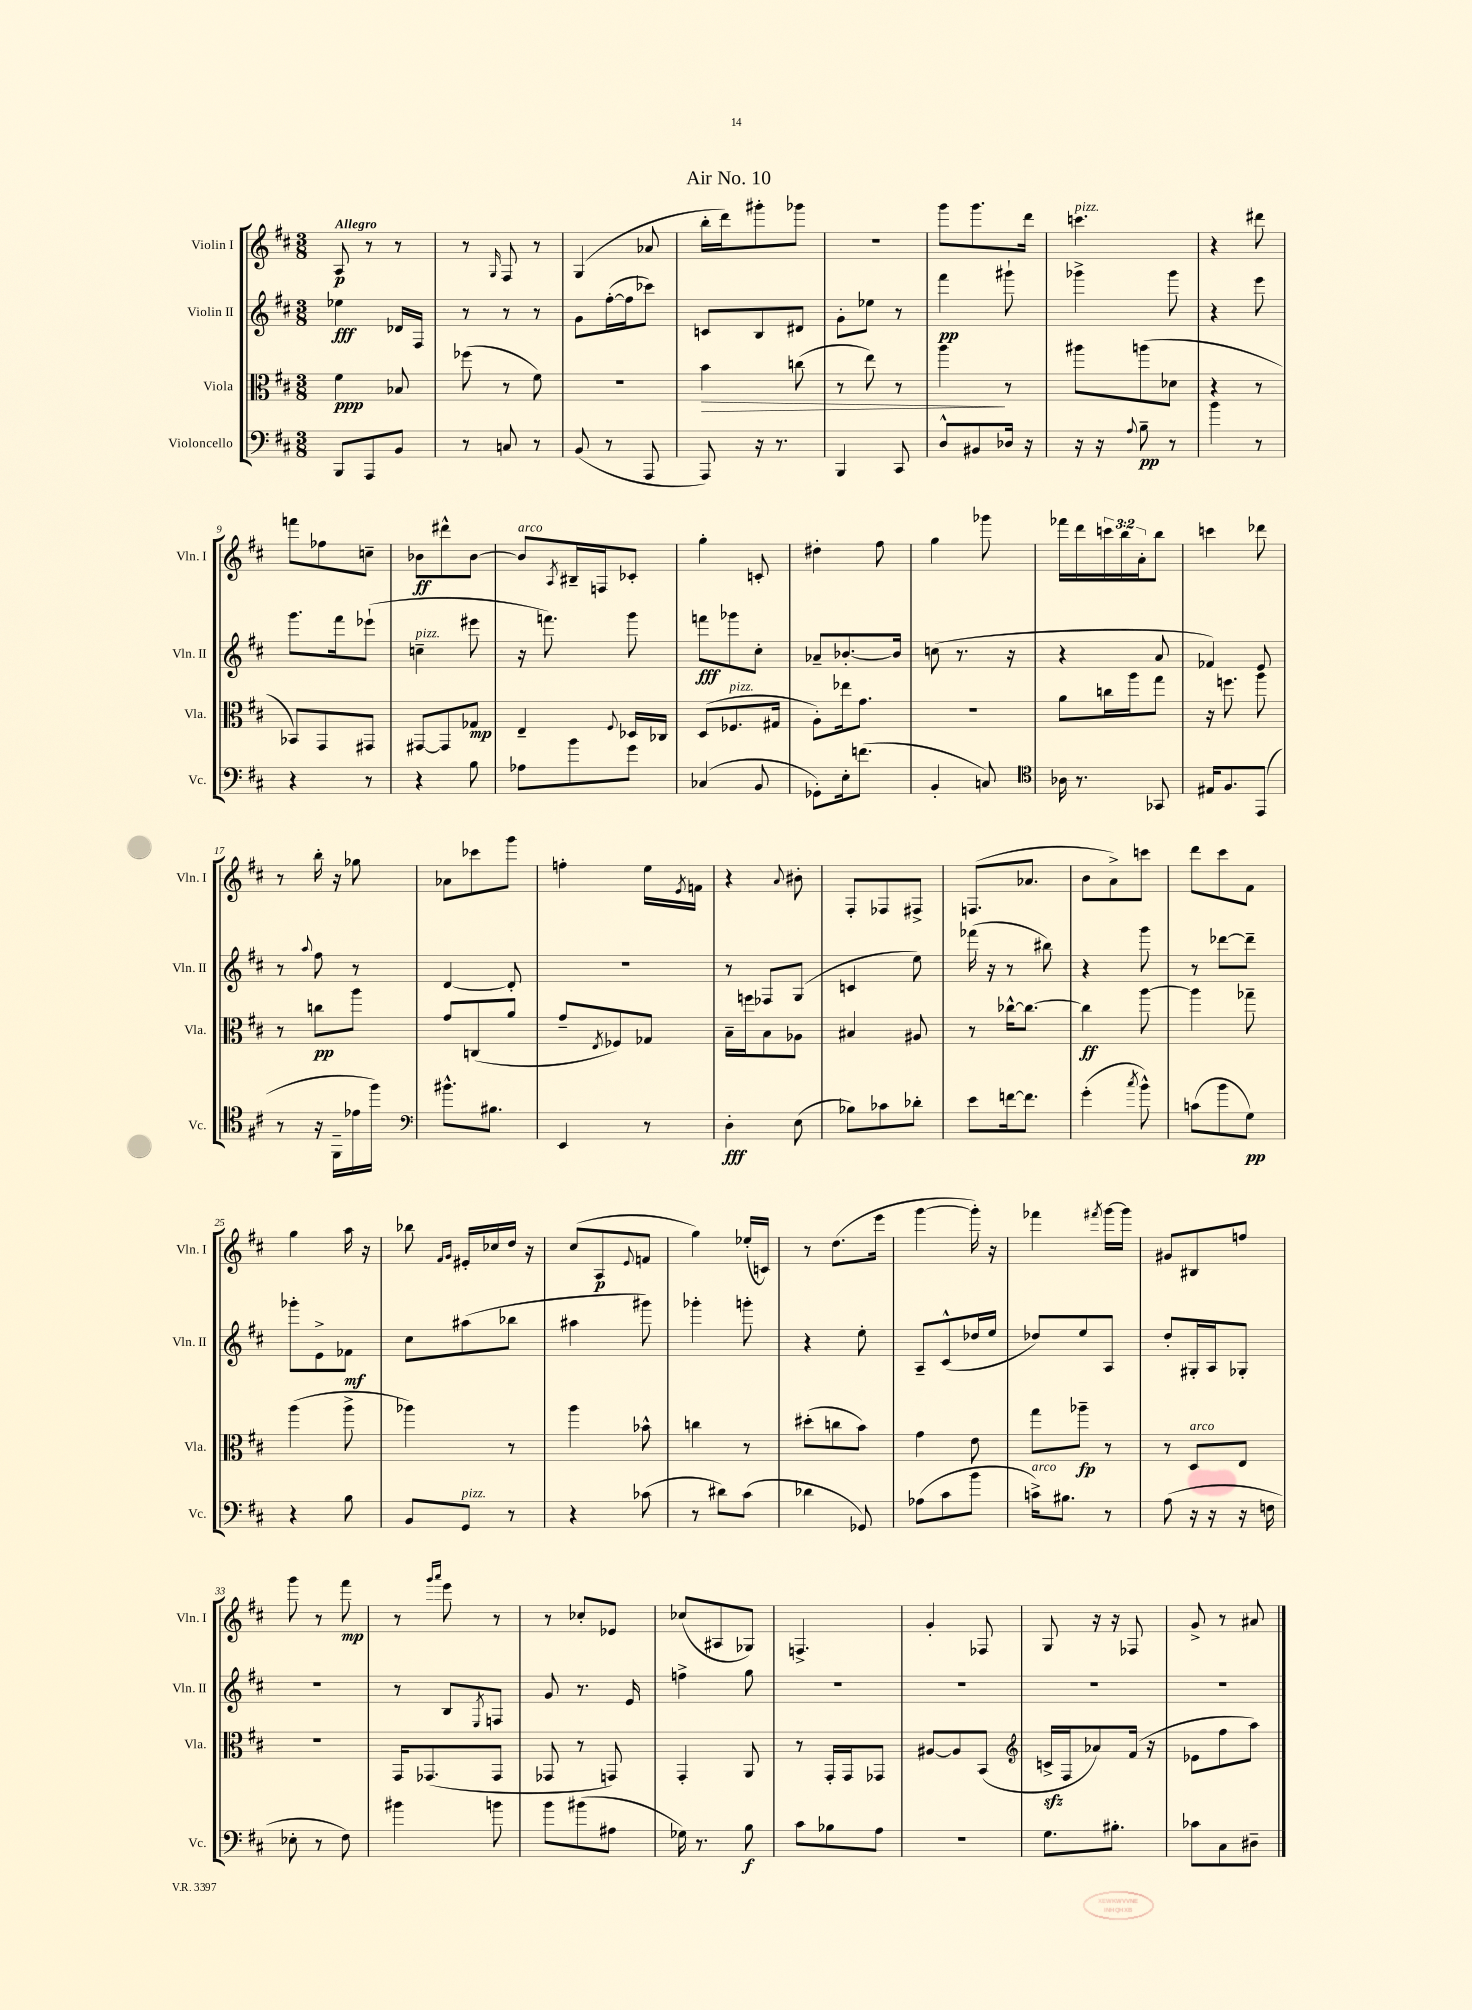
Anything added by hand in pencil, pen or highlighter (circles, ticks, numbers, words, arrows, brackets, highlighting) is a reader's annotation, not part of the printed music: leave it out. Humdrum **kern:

**kern	**kern	**kern	**kern
*staff4	*staff3	*staff2	*staff1
*clefF4	*clefC3	*clefG2	*clefG2
*k[f#c#]	*k[f#c#]	*k[f#c#]	*k[f#c#]
*M3/8	*M3/8	*M3/8	*M3/8
8BBB/L	4f#\	4ee-\	8A/
8AAA/	.	.	8r
8BB/J	8B-/	16d-/LL	8r
.	.	16F#/JJ	.
=	=	=	=
8r	(8ff-\	8r	8r
.	.	.	16qqG/
8C/	8r	8r	8F#/
8r	8f#\)	8r	8r
=	=	=	=
(8BB/	4.r	8g\L	(4G/
8r	.	([16ff#'\L	.
.	.	16ff#\]J	.
8AAA/	.	8ccc-\J)	8a-/
=	=	=	=
8AAA/)	4b\	8c/L	16bb'\LL
.	.	.	16ddd\J)
16r	.	8B/	8ggg#'\
8.r	.	.	.
.	(8cc\	8d#/J	8ggg-\J
=	=	=	=
4BBB/	8r	8g'\L	4.r
.	8ee\)	8ee-\J	.
8CC#/	8r	8r	.
=	=	=	=
8D^^/L	4aa\	4fff#\	8ggg\L
8BB#/	.	.	8.ggg\
16D-/Jk	8r	8ggg#`\	.
16r	.	.	16ddd\Jk
=	=	=	=
16r	8aa#\L	4ggg-^\	4.ccc\
16r	.	.	.
8qqA/	.	.	.
8B~\	(8aa\	.	.
8r	8d-\J	8ggg-\	.
=	=	=	=
4b\	4r	4r	4r
8r	8r	8eee\	8ddd#\
=	=	=	=
4r	8BB-/L)	8.ggg\L	8fff\L
.	8GG/	.	8ff-\
.	.	16fff#\k	.
8r	8GG#/J	(8eee-`\J	8cc~\J
=	=	=	=
4r	[8GG#/L	4cc~\	8b-\L
.	8GG#/]	.	8ddd#^^\
8B\	8G-/J	8eee#\	[8b-\J
=	=	=	=
8A-\L	4E~/	16r	8b-/]L
.	.	8.fff\)	.
.	.	.	8qA/
8b\	.	.	16B#~/L
.	.	.	16F/J
.	8qqF#/	.	.
8g\J	16D-/LL	8ggg\	8c-'/J
.	16C-/JJ	.	.
=	=	=	=
(4C-/	(8D/L	8fff\L	4gg'\
.	8.F-/	8ggg-\	.
8BB/	.	8cc#'\J	8c'/
.	16G#/Jk	.	.
=	=	=	=
8GG-'\L)	8A'\L)	8a-~/L	4dd#'\
16E'\k	16ee-\k	[8.b-'/	.
(8.f\J	8.g\J	.	.
.	.	.	8ff#\
.	.	16b-/]Jk	.
=	=	=	=
4BB'/	4.r	(8cc\	4gg\
.	.	8.r	.
8C/)	.	.	8ggg-\
.	.	16r	.
=	=	=	=
*clefC4	*	*	*
16A-\	8a\L	4r	16fff-\LL
8.r	.	.	16ddd\
.	16cc\L	.	24ccc\
.	.	.	24bb\
.	16aa\J	.	.
.	.	.	24a'\J
8GG-/	8gg\J	8a/	8bb\J
=	=	=	=
16E#/LK	16r	4f-/)	4ccc\
8.F#/	8.ff\	.	.
(8EE/J	8aa\	8e/	8ddd-\
=	=	=	=
8r	8r	8r	8r
.	.	8qqaa/	.
16r	8cc\L	8ff#\	16bb'\
16FF#~\LL	.	.	16r
16e-\	8aa\J	8r	8gg-\
16ff#\JJ)	.	.	.
=	=	=	=
*clefF4	*	*	*
8.b#^^\L	8g/L	[4d/	8a-\L
.	(8C/	.	8ccc-\
8.B#\J	.	.	.
.	8a/J	8d'/]	8ggg\J
=	=	=	=
4EE/	8g~/L	4.r	4ff'\
.	8qE/	.	.
.	8F-/)	.	.
8r	8G-/J	.	16ee\LL
.	.	.	8qe/
.	.	.	16f\JJ
=	=	=	=
4D'\	16B~\LL	8r	4r
.	16ff\J	.	.
.	8B\	8F-/L	.
.	.	.	8qqa/
(8E\	8A-\J	(8G/J	8b#'\
=	=	=	=
8B-\L)	4B#/	4c/	8F#'/L
8c-\	.	.	8F-/
8d-'\J	8A#/	8ee\)	8F#^/J
=	=	=	=
8e\L	8r	(16fff-\	(8.F/L
.	.	16r	.
[16f\k	[16cc-^^\LK	8r	.
8.f\]J	8.cc-\_J	.	8.a-/J
.	.	8bb#\)	.
=	=	=	=
(4g'\	4cc-\]	4r	8b\L
.	.	.	8a^\)
8qcc#/	.	.	.
8b^^\)	[8aa\	8ggg\	8ccc\J
=	=	=	=
(8c\L	4aa\]	8r	8ddd\L
8b\	.	[8ddd-\L	8ccc#\
8G\J)	8gg-~\	8ddd-~\]J	8f#\J
=	=	=	=
4r	(4aa\	8ggg-'\L	4gg\
.	.	8e^\	.
8B\	8aa^\	8f-\J	16aa\
.	.	.	16r
=	=	=	=
8BB/L	4aa-\)	8cc#\L	8bb-\
.	.	.	16qqf#/LL
.	.	.	16qqg/JJ
8GG/J	.	(8aa#\	16e#'/LL
.	.	.	16cc-/
8r	8r	8bb-\J	16dd/JJ
.	.	.	16r
=	=	=	=
4r	4aa\	4aa#\	(8cc#/L
.	.	.	8A/
.	.	.	8qqe/
(8c-\	8b-^^\	8ggg#\)	8f/J
=	=	=	=
8r	4cc\	4ggg-'\	4gg\)
8d#\L)	.	.	.
(8c#\J	8r	8ggg'\	(16ee-'/LL
.	.	.	16c/JJ)
=	=	=	=
4d-\	(8dd#'\L	4r	8r
.	8cc\	.	(8.dd\L
8GG-/)	8b\J)	8ee'\	.
.	.	.	16eee\Jk
=	=	=	=
(8A-\L	4g\	8A~/L	[4ggg\
8c#\	.	(8c#^^/	.
8b\J	8e\	16dd-/L	16ggg'\])
.	.	16ee/JJ	16r
=	=	=	=
16c^\LK)	8gg\L	8dd-/L)	4fff-\
8.B#\J	.	.	.
.	8aa-~\J	8ee/	.
.	.	.	8qfff#/
8r	8r	8A/J	[16ggg\LL
.	.	.	16ggg\]JJ
=	=	=	=
(8A\	8r	8dd'/L	8g#/L
16r	8D/L	16G#'/L	8B#/
16r	.	16A/J	.
16r	8E/J	8G-'/J	8ff/J
16F\	.	.	.
=	=	=	=
8E-'\	4.r	4.r	8ggg\
8r	.	.	8r
8F#\)	.	.	8fff#\
=	=	=	=
4b#\	16GG/LK	8r	8r
.	(8.GG-/	.	.
.	.	.	16qqggg/LL
.	.	.	16qqaaa/JJ
.	.	8B/L	8eee\
.	.	8qE/	.
8b\	8GG-/J	8F/J	8r
=	=	=	=
8b\L	8GG-/	8g/	8r
(8b#\	8r	8.r	8cc-'/L
8A#\J	8GG/)	.	8e-/J
.	.	16e/	.
=	=	=	=
16G-\)	4GG'/	4ff^\	(8cc-/L
8.r	.	.	.
.	.	.	8A#/
8B\	8AA/	8gg\	8G-/J)
=	=	=	=
8c#\L	8r	4.r	4.F^/
8B-\	16GG'/LL	.	.
.	16GG/J	.	.
8A\J	8GG-/J	.	.
=	=	=	=
4.r	[8A#/L	4.r	4g'/
.	8A#/]	.	.
.	(8BB/J	.	8F-/
=	=	=	=
*	*clefG2	*	*
8.G\L	16c^/LL	4.r	8G/
.	16F#/J	.	.
.	8a-/)	.	16r
8.B#'\J	.	.	16r
.	(16f#/Jk	.	8F-/
.	16r	.	.
=	=	=	=
8c-\L	8e-\L	4.r	8g^/
8C#\	8ff#\	.	8r
8D#~\J	8aa\J)	.	8a#/
==	==	==	==
*-	*-	*-	*-
